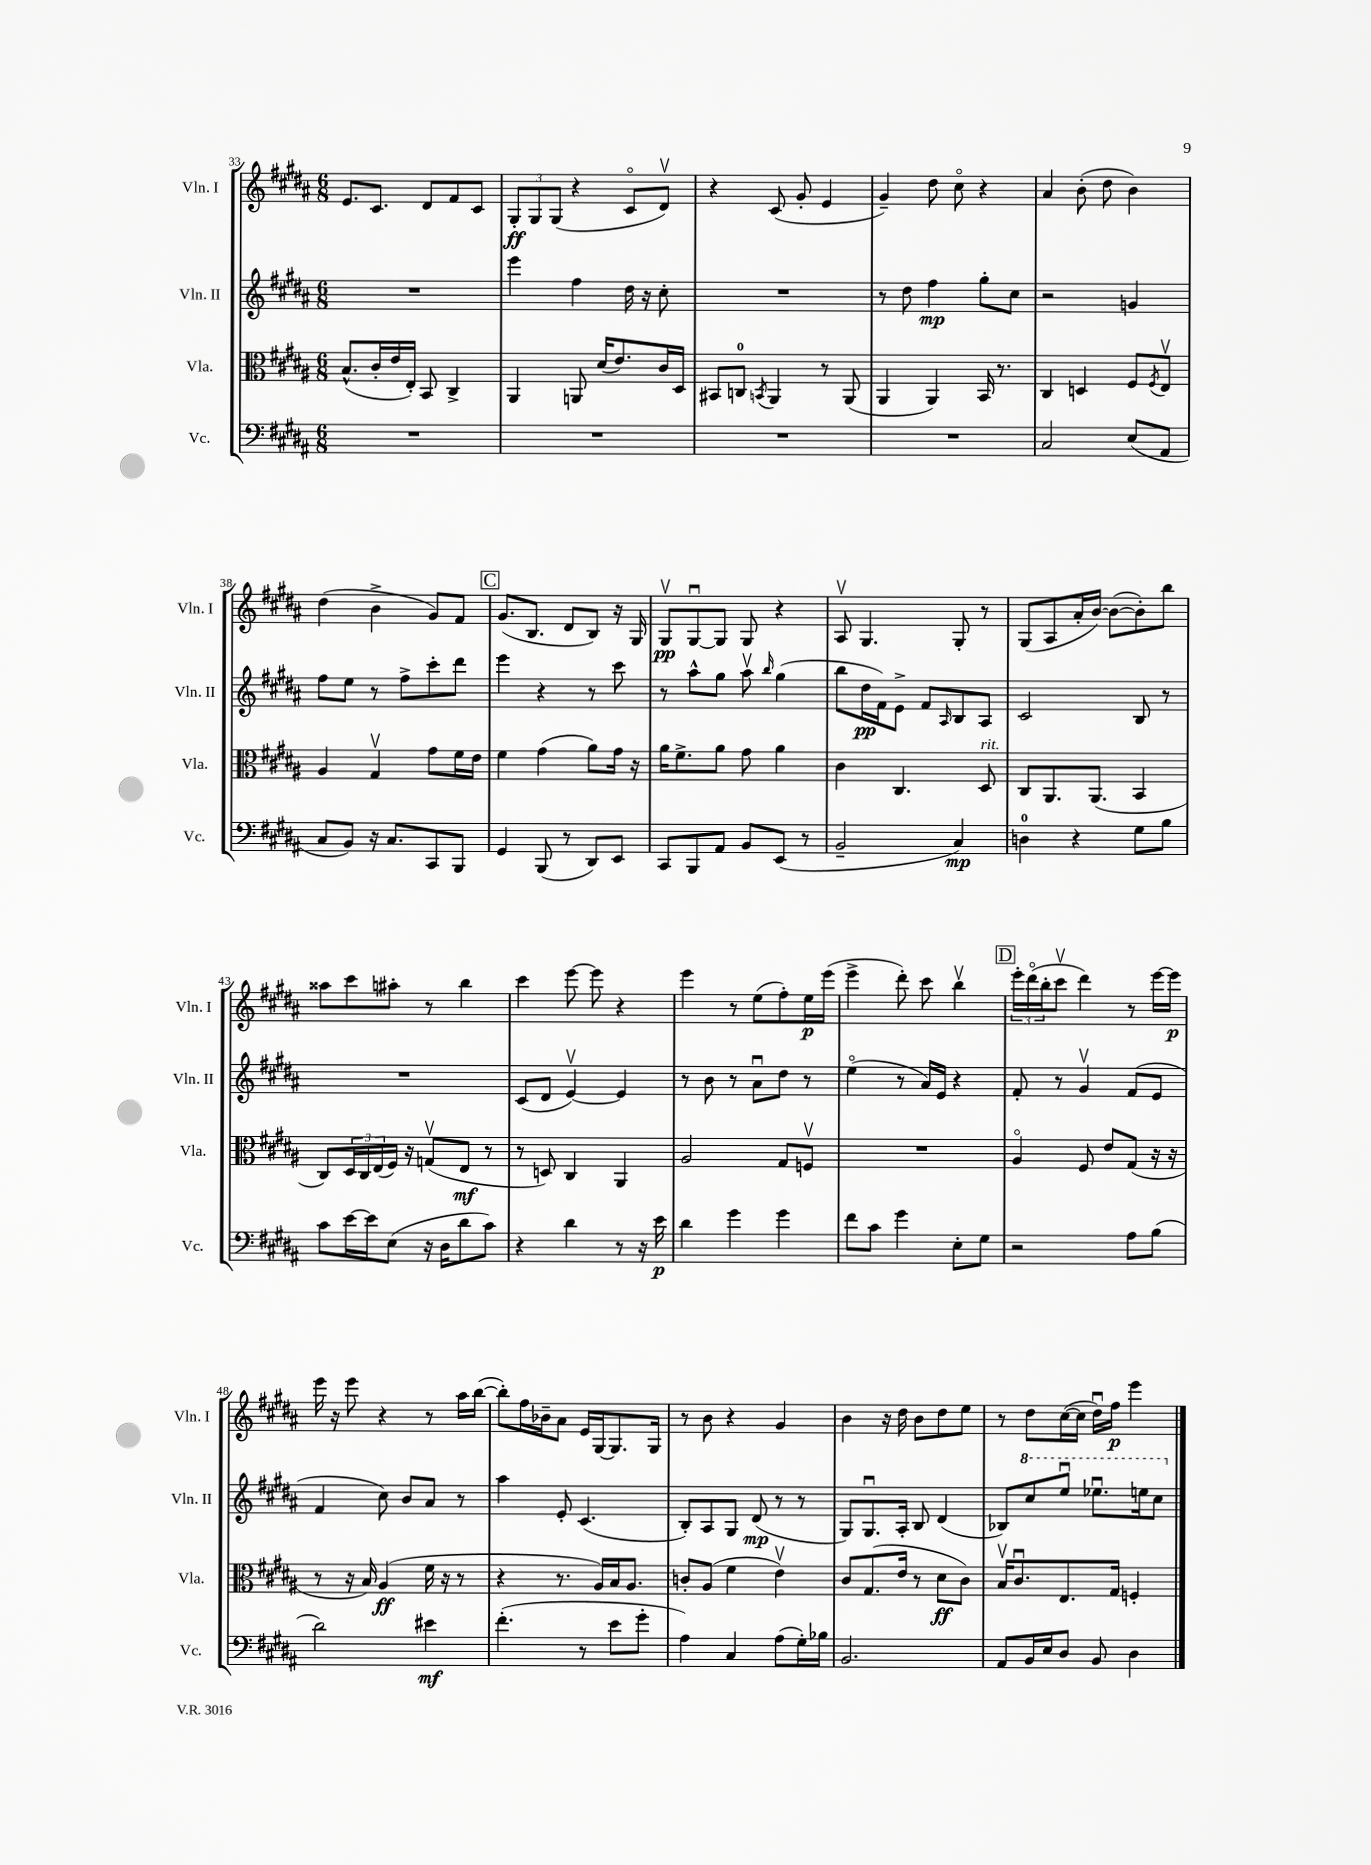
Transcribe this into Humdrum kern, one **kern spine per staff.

**kern	**kern	**kern	**kern
*staff4	*staff3	*staff2	*staff1
*clefF4	*clefC3	*clefG2	*clefG2
*k[f#c#g#d#a#]	*k[f#c#g#d#a#]	*k[f#c#g#d#a#]	*k[f#c#g#d#a#]
*M6/8	*M6/8	*M6/8	*M6/8
2.r	(8.B^^/L	2.r	8.e/L
.	16c#'/L	.	8.c#/J
.	16e/	.	.
.	16E'/JJ)	.	.
.	8BB/	.	8d#/L
.	4C#^/	.	8f#/
.	.	.	8c#/J
=	=	=	=
2.r	4AA#/	4eee\	12G#'/L
.	.	.	12G#/
.	.	.	(12G#/J
.	8AA/	4ff#\	4r
.	(16d#/LK	.	.
.	8.e/)	.	.
.	.	16dd#\	8c#o/L
.	.	16r	.
.	16c#/L	8cc#'\	8d#v/J)
.	16D#/JJ	.	.
=	=	=	=
2.r	8BB#/L	2.r	4r
.	8C/J	.	.
.	8qBB/	.	.
.	4AA#/	.	(8c#/
.	.	.	8g#'/
.	8r	.	4e/
.	(8AA#/	.	.
=	=	=	=
2.r	4AA#/	8r	4g#~/)
.	.	8dd#\	.
.	4AA#/)	4ff#\	8dd#\
.	.	.	8cc#o\
.	16BB/	8gg#'\L	4r
.	8.r	.	.
.	.	8cc#\J	.
=	=	=	=
2C#/	4C#/	2r	4a#/
.	4D/	.	(8b'\
.	.	.	8dd#\
(8E/L	8F#/L	4g/	4b\)
.	8qF#/	.	.
8AA#/J	8Ev/J	.	.
=	=	=	=
8C#/L	4A#/	8ff#\L	(4dd#\
8BB/J)	.	8ee\J	.
16r	4G#v/	8r	4b^\
8.C#/L	.	.	.
.	.	8ff#^\L	.
8CC#/	8g#\L	8ccc#'\	8g#/L)
8BBB/J	16f#\L	8ddd#\J	8f#/J
.	16e\JJ	.	.
=	=	=	=
4GG#/	4f#\	4eee\	(8.g#/L
.	.	.	8.B/J
(8BBB/	(4g#\	4r	.
8r	.	.	8d#/L
8DD#/L)	8a#\L)	8r	8B/J)
8EE/J	16g#\Jk	8ccc#\	16r
.	16r	.	16G#/
=	=	=	=
8CC#/L	16a#\LK	8r	8G#v/L
.	8.f#^\	.	.
8BBB/	.	8aa#^^\L	[8G#u/
8AA#/J	8a#\J	8gg#\J	8G#/]J
8BB/L	8g#\	8aa#v\	8G#/
.	.	16qqbb/	.
(8EE/J	4a#\	(4gg#\	4r
8r	.	.	.
=	=	=	=
2BB~/	4c#\	8bb\L	8A#v/
.	.	16dd#\L	4.G#/
.	.	16f#\J)	.
.	4.C#/	8e^\J	.
.	.	8f#/L	.
.	.	16qqA#/	.
4C#/)	.	8B/	8G#'/
.	8D#/	8A#/J	8r
=	=	=	=
4D\	8C#/L	2c#/	(8G#/L
.	8.AA#/	.	8A#/
4r	.	.	16a#'/L
.	(8.AA#/J	.	[16b/JJ)
.	.	.	(8b\_L
8G#\L	4BB/	8B/	8b'\])
8B\J	.	8r	8bb\J
=	=	=	=
8c#\L	8C#/L)	2.r	8aa##\L
[16e\L	24D#/L	.	8ccc#\
.	24C#/	.	.
16e\]J	.	.	.
.	(24E/	.	.
(8E\J	16F#/JJ)	.	8aa#'\J
.	16r	.	.
16r	(8Gv/L	.	8r
16D#\LK	.	.	.
8d#\	8E/J	.	4bb\
8c#\J)	8r	.	.
=	=	=	=
4r	8r	(8c#/L	4ccc#\
.	8D/)	8d#/J	.
4d#\	4C#/	[4ev/)	[8eee\
.	.	.	8eee\]
8r	4AA#/	4e/]	4r
16r	.	.	.
16e\	.	.	.
=	=	=	=
4d#\	2A#/	8r	4eee\
.	.	8b\	.
4g#\	.	8r	8r
.	.	8a#u\L	(8ee\L
4g#\	8G#/L	8dd#\J	8ff#'\)
.	8Fv/J	8r	16ee\L
.	.	.	(16eee\JJ
=	=	=	=
8f#\L	2.r	(4eeo\	4eee^\
8c#\J	.	.	.
4g#\	.	8r	8ddd#'\)
.	.	16a#/LL)	8ccc#\
.	.	16e/JJ	.
8E'\L	.	4r	4bbv\
8G#\J	.	.	.
=	=	=	=
2r	4A#o/	8f#'/	24eee'\LL
.	.	.	(24ddd#o\
.	.	.	24bb'\J
.	.	8r	8ccc#v\J
.	8F#/	4g#v/	4ddd#\)
.	8e/L	.	.
8A#\L	(8G#/J	(8f#/L	8r
(8B\J	16r	8e/J	[16eee\LL
.	16r	.	16eee\]JJ
=	=	=	=
2d#\)	8r	4f#/	16eee\
.	.	.	16r
.	16r	.	8eee\
.	16B/)	.	.
.	(4A#/	8cc#\)	4r
.	.	8b/L	.
4e#\	16f#\	8a#/J	8r
.	16r	.	.
.	8r	8r	16aa#\LL
.	.	.	([16bb\JJ
=	=	=	=
(4.f#'\	4r	4aa#\	8bb'\]L)
.	.	.	16ff#\L
.	.	.	16b-~\J
.	8.r	8e'/	8a#\J
8r	.	(4.c#/	16e/LL
.	16A#/LL)	.	[16G#/J
8e\L	16B/J	.	8.G#/]
.	8.A#/J	.	.
8g#'\J	.	.	.
.	.	.	16G#/Jk
=	=	=	=
4A#\)	8c'/L	8B'/L)	8r
.	(8A#/J	8A#/	8b\
4C#/	4f#\	8G#/J	4r
.	.	(8d#/	.
(8A#\L	4ev\)	8r	4g#/
16G#'\L)	.	8r	.
16B-\JJ	.	.	.
=	=	=	=
2.BB/	8c#/L	8G#/L)	4b\
.	(8.G#/	8.G#u/	.
.	.	.	16r
.	16e/Jk	16A#'/Jk	16dd#\
.	8r	8B/	8b\L
.	8d#\L	(4d#/	8dd#\
.	8c#\J)	.	8ee\J
=	=	=	=
8AA#/L	16Bv/LK	8B-/L)	8r
.	8.c#u/	.	.
16BB/L	.	8ccc#/	8dd#\L
16E/J	.	.	.
8D#/J	8.E/	8eeeu/J	([16cc#\L
.	.	.	16cc#\]JJ
8BB/	.	8.eee-u\L	16dd#u\LL)
.	16G#/Jk	.	16ff#\JJ
4D#\	4F'/	.	4eee\
.	.	16eee\k	.
.	.	8ccc#\J	.
==	==	==	==
*-	*-	*-	*-
